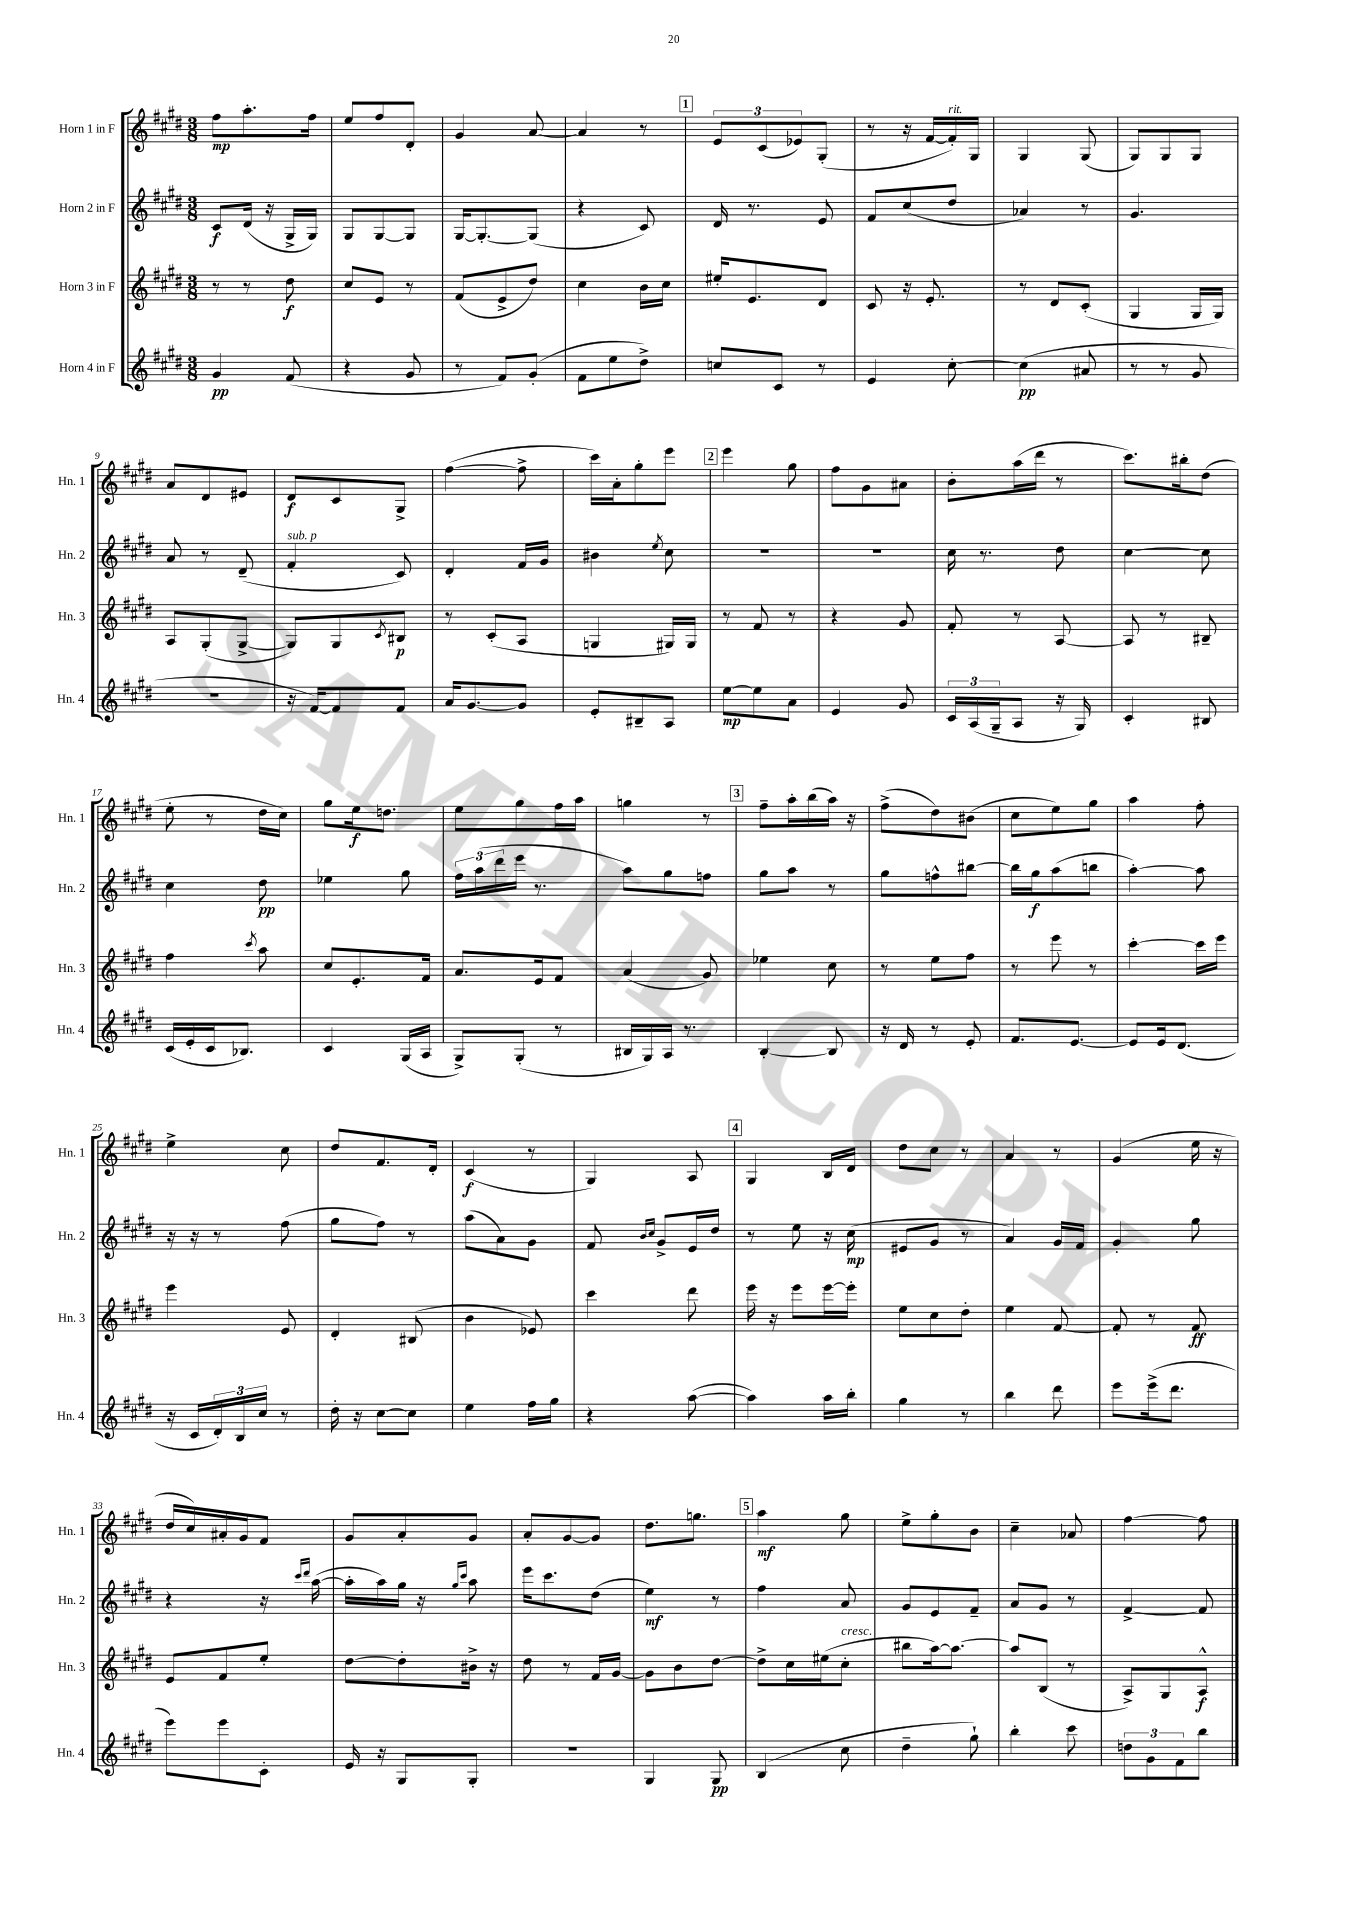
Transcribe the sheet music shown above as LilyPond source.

<<
\new StaffGroup <<
\new Staff = "s0" \with { instrumentName = "Horn 1 in F" shortInstrumentName = "Hn. 1" } {
    \clef treble \key e \major \numericTimeSignature \time 3/8
    fis''8\mp a''8.-. fis''16 |
    e''8 fis''8 dis'8-. |
    gis'4 a'8~ |
    a'4 r8 |
    \mark \markup { \box "1" } \tuplet 3/2 { e'8 cis'8( ees'8) } gis8-.( |
    r8 r16 fis'16~ fis'16-.^\markup { \italic "rit." }) gis16 |
    gis4 gis8( |
    gis8) gis8 gis8 |
    a'8 dis'8 eis'8 |
    dis'8\f cis'8 gis8-> |
    fis''4~( fis''8-> |
    cis'''16) a'16-. gis''8-. e'''8 |
    \mark \markup { \box "2" } e'''4 gis''8 |
    fis''8 gis'8 ais'8 |
    b'8-. a''16( dis'''16 r8 |
    cis'''8.) bis''16-. dis''8( |
    e''8-. r8 dis''16 cis''16) |
    gis''8 e''16\f d''8. |
    e''8 gis''8 fis''16 a''16 |
    g''4 r8 |
    \mark \markup { \box "3" } fis''8-- a''16-. b''16( a''16) r16 |
    fis''8->( dis''8) bis'8( |
    cis''8 e''8) gis''8 |
    a''4 fis''8-. |
    e''4-> cis''8 |
    dis''8 fis'8. dis'16-. |
    cis'4\f( r8 |
    gis4) a8 |
    \mark \markup { \box "4" } gis4 b16 dis'16 |
    dis''8 cis''8 r8 |
    a'4 r8 |
    gis'4( e''16 r16 |
    dis''16 cis''16) ais'16-. gis'16 fis'8 |
    gis'8 a'8-. gis'8 |
    a'8-. gis'8~ gis'8 |
    dis''8. g''8. |
    \mark \markup { \box "5" } a''4\mf gis''8 |
    e''8-> gis''8-. b'8 |
    cis''4-- aes'8 |
    fis''4~ fis''8 \bar "|." |
}
\new Staff = "s1" \with { instrumentName = "Horn 2 in F" shortInstrumentName = "Hn. 2" } {
    \clef treble \key e \major \numericTimeSignature \time 3/8
    cis'8\f dis'16( r16 gis16-> gis16) |
    gis8 gis8~ gis8 |
    gis16~ gis8.~-. gis8( |
    r4 cis'8) |
    \mark \markup { \box "1" } dis'16 r8. e'8 |
    fis'8 cis''8( dis''8 |
    aes'4) r8 |
    gis'4. |
    a'8 r8 dis'8--( |
    fis'4-.^\markup { \italic "sub. p" } cis'8) |
    dis'4-. fis'16 gis'16 |
    bis'4 \acciaccatura { e''8 } cis''8 |
    \mark \markup { \box "2" } R4. |
    R4. |
    cis''16 r8. dis''8 |
    cis''4~ cis''8 |
    cis''4 dis''8\pp |
    ees''4 gis''8 |
    \tuplet 3/2 { fis''16 a''16( dis'''16 } e'''16 r8. |
    a''8) gis''8 f''8 |
    \mark \markup { \box "3" } gis''8 a''8 r8 |
    gis''8 f''8-^ bis''8~ |
    bis''16 gis''16\f a''8( b''8 |
    a''4~-.) a''8 |
    r16 r16 r8 fis''8( |
    gis''8 fis''8) r8 |
    a''8( a'8) gis'8 |
    fis'8 \grace { b'16 cis''16 } gis'8-> e'16 dis''16 |
    \mark \markup { \box "4" } r8 e''8 r16 cis''16\mp( |
    eis'8 gis'8 r8 |
    a'4) gis'16 fis'16 |
    gis'4-. gis''8 |
    r4 r16 \grace { cis'''16 dis'''16 } a''16~( |
    a''16-. a''16) gis''16 r16 \grace { gis''16 cis'''16 } a''8 |
    e'''16 cis'''8. dis''8( |
    e''4\mf) r8 |
    \mark \markup { \box "5" } fis''4 a'8 |
    gis'8 e'8 fis'8-- |
    a'8 gis'8 r8 |
    fis'4~-> fis'8 \bar "|." |
}
\new Staff = "s2" \with { instrumentName = "Horn 3 in F" shortInstrumentName = "Hn. 3" } {
    \clef treble \key e \major \numericTimeSignature \time 3/8
    r8 r8 dis''8\f |
    cis''8 e'8 r8 |
    fis'8( e'8-> dis''8) |
    cis''4 b'16 cis''16 |
    \mark \markup { \box "1" } eis''16-. e'8. dis'8 |
    cis'8 r16 e'8.-. |
    r8 dis'8 cis'8-.( |
    gis4 gis16 gis16) |
    a8 gis8-.( gis8~-> |
    gis8) gis8 \acciaccatura { cis'8 } bis8\p |
    r8 cis'8-.( a8 |
    g4 gis16) gis16 |
    \mark \markup { \box "2" } r8 fis'8 r8 |
    r4 gis'8 |
    fis'8-. r8 a8~ |
    a8 r8 bis8-- |
    fis''4 \acciaccatura { cis'''8 } a''8 |
    cis''8 e'8.-. fis'16 |
    a'8. e'16 fis'8 |
    a'4( gis'8) |
    \mark \markup { \box "3" } ees''4 cis''8 |
    r8 e''8 fis''8 |
    r8 e'''8 r8 |
    cis'''4~-. cis'''16 e'''16 |
    e'''4 e'8 |
    dis'4-. bis8( |
    b'4 ees'8) |
    cis'''4 dis'''8 |
    \mark \markup { \box "4" } e'''16 r16 e'''8 e'''16~ e'''16-. |
    e''8 cis''8 dis''8-. |
    e''4 fis'8~ |
    fis'8-. r8 fis'8\ff |
    e'8 fis'8 e''8-. |
    dis''8~ dis''8-. bis'16-> r16 |
    dis''8 r8 fis'16 gis'16~ |
    gis'8 b'8 dis''8~ |
    \mark \markup { \box "5" } dis''8-> cis''16 eis''16( cis''8-.^\markup { \italic "cresc." } |
    bis''8 a''16~) a''8.~ |
    a''8 b8( r8 |
    a8->) gis8 a8-^\f \bar "|." |
}
\new Staff = "s3" \with { instrumentName = "Horn 4 in F" shortInstrumentName = "Hn. 4" } {
    \clef treble \key e \major \numericTimeSignature \time 3/8
    gis'4\pp fis'8( |
    r4 gis'8 |
    r8 fis'8) gis'8-.( |
    fis'8 e''8 dis''8->) |
    \mark \markup { \box "1" } c''8 cis'8 r8 |
    e'4 cis''8~-. |
    cis''4\pp( ais'8 |
    r8 r8 gis'8 |
    R4. |
    r16 fis'16~) fis'8 fis'8 |
    a'16 gis'8.~ gis'8 |
    e'8-. bis8-- a8 |
    \mark \markup { \box "2" } e''8~\mp e''8 a'8 |
    e'4 gis'8 |
    \tuplet 3/2 { cis'16 a16( gis16-- } a8 r16 gis16) |
    cis'4-. bis8 |
    cis'16( e'16-. cis'16 bes8.) |
    cis'4 gis16( a16 |
    gis8->) gis8-.( r8 |
    bis16 gis16) a16 r8. |
    \mark \markup { \box "3" } b4~-. b8 |
    r16 dis'16 r8 e'8-. |
    fis'8. e'8.~ |
    e'8 e'16 dis'8.( |
    r16 cis'16 \tuplet 3/2 { dis'16-.) b16 cis''16 } r8 |
    dis''16-. r16 cis''8~ cis''8 |
    e''4 fis''16 gis''16 |
    r4 a''8~( |
    \mark \markup { \box "4" } a''4) a''16 b''16-. |
    gis''4 r8 |
    b''4 dis'''8 |
    e'''8 e'''16->( dis'''8. |
    e'''8) e'''8 cis'8-. |
    e'16 r16 gis8 gis8-. |
    R4. |
    gis4 gis8\pp |
    \mark \markup { \box "5" } b4( cis''8 |
    dis''4-- gis''8-!) |
    b''4-. cis'''8 |
    \tuplet 3/2 { d''8 gis'8 fis'8 } b''8 \bar "|." |
}
>>
>>
